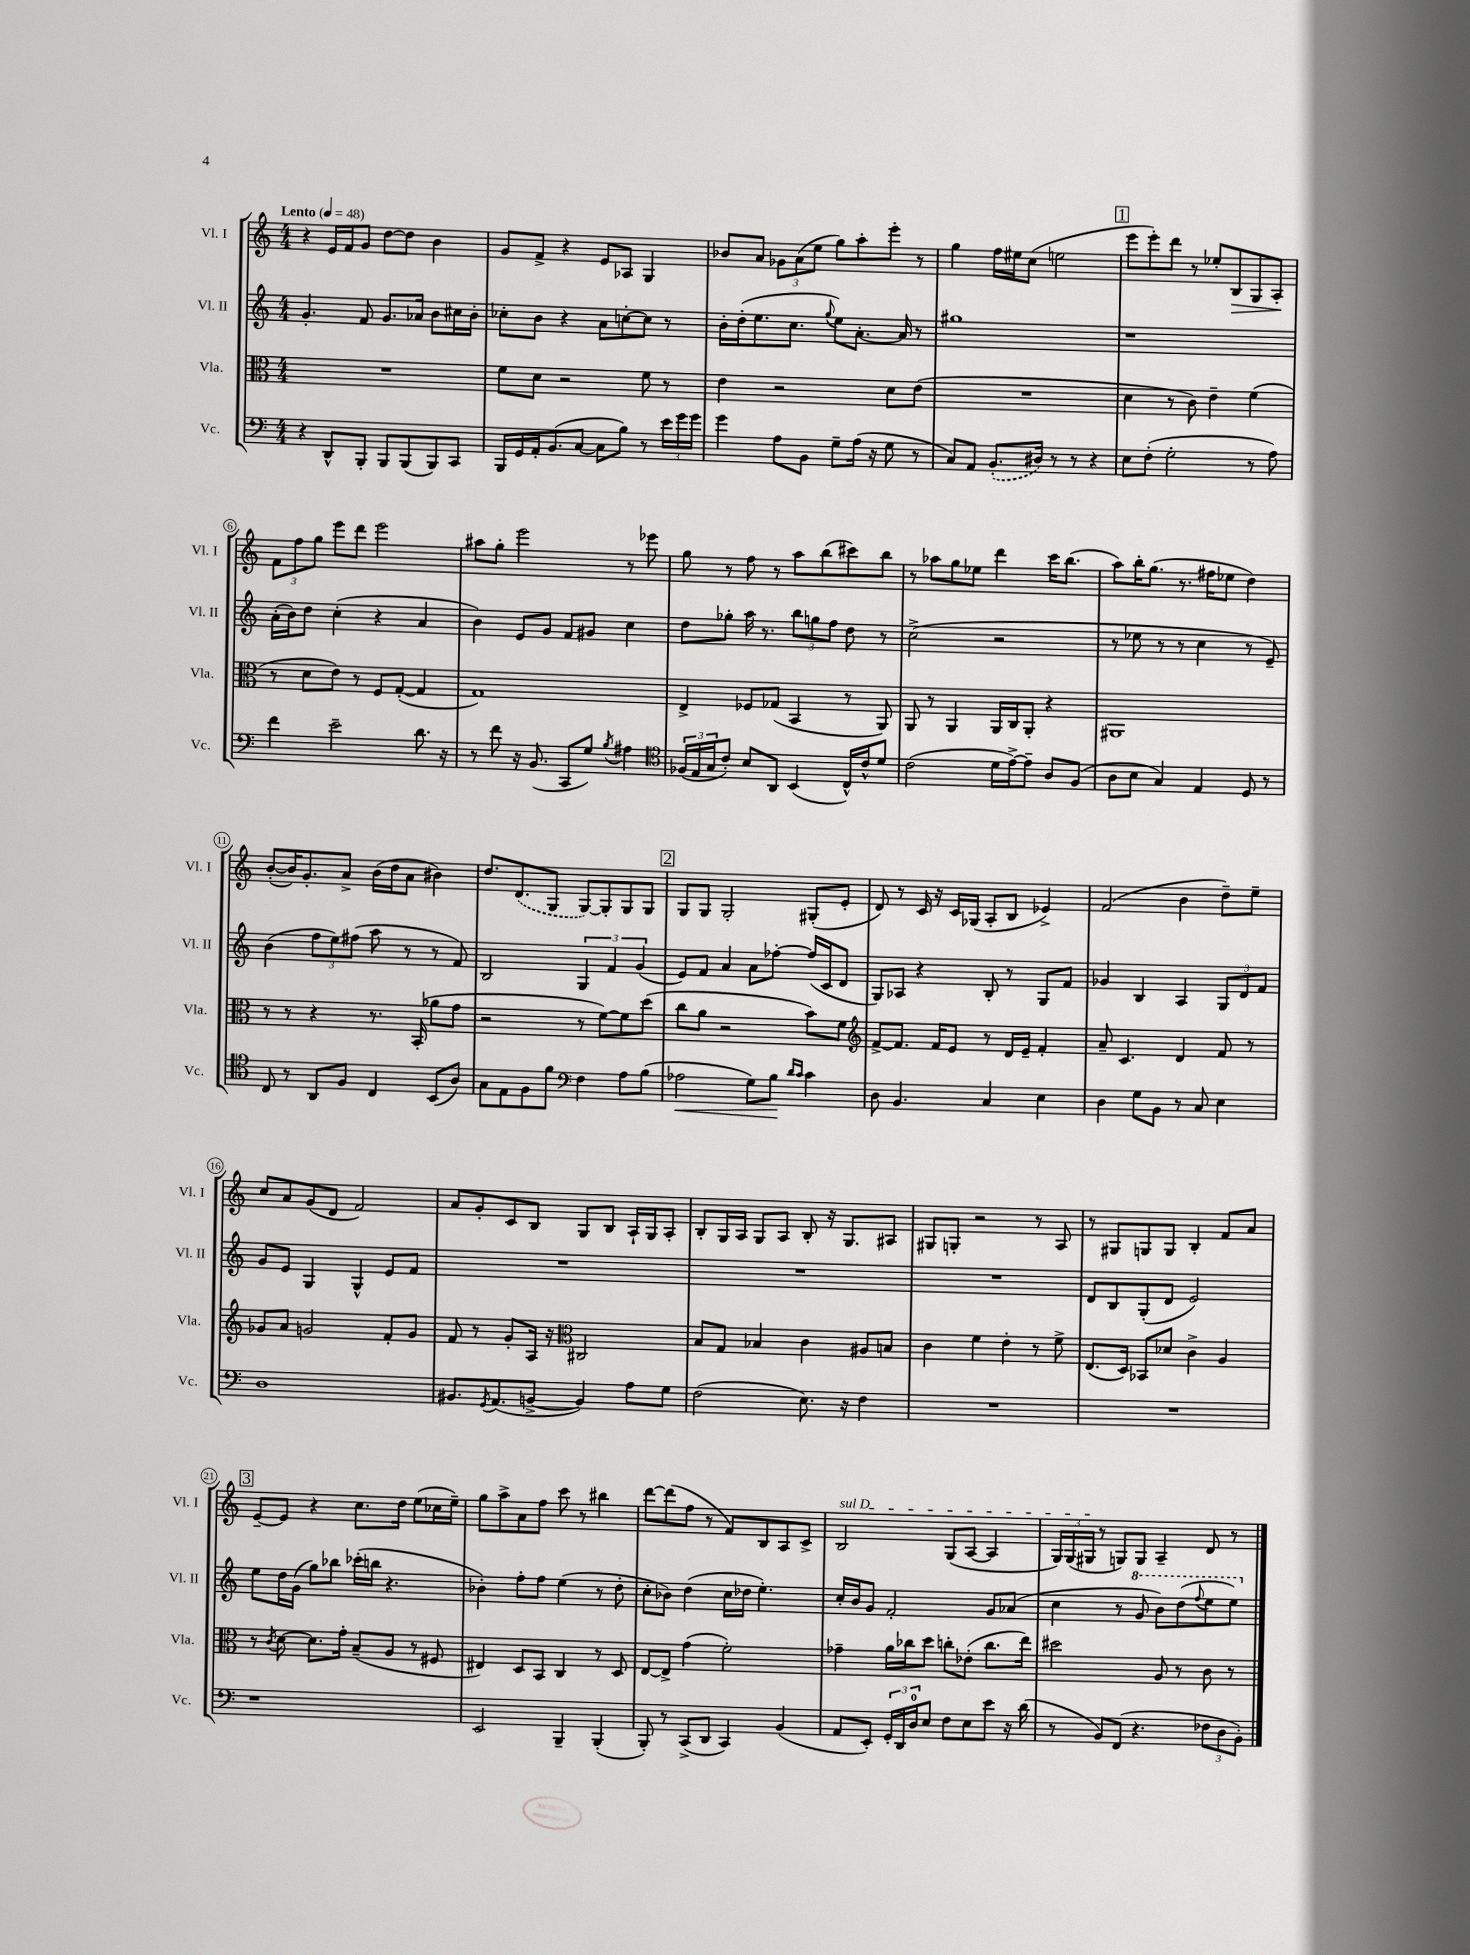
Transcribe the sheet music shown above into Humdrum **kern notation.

**kern	**kern	**kern	**kern
*staff4	*staff3	*staff2	*staff1
*clefF4	*clefC3	*clefG2	*clefG2
*k[]	*k[]	*k[]	*k[]
*M4/4	*M4/4	*M4/4	*M4/4
*MM48	*MM48	*MM48	*MM48
4r	1r	4.g'	4r
8DD^^	.	.	16e
.	.	.	16f
8BBB'	.	8f	8g
8BBB	.	8.g	[8dd
(8BBB	.	.	8dd]
.	.	16a-	.
8BBB)	.	8b	4b
8CC	.	16cc#	.
.	.	16b'	.
=	=	=	=
16BBB	8f	8cc-'	8g
16GG	.	.	.
16AA'	8d	8b	8f^
(8.BB	.	.	.
.	2r	4r	4r
[8C	.	.	.
8C]	.	8a	8e
8B)	.	[8cc'	8A-
8r	8f	8cc]	4G
24e	8r	8r	.
24g	.	.	.
24g	.	.	.
=	=	=	=
4g	4e	16b'	8b-
.	.	(16dd'	.
.	.	8.ee	8a
8A	2r	.	12g-
.	.	8.cc	.
.	.	.	(12a
8BB	.	.	.
.	.	.	12ee
.	.	8qqgg	.
8G~	.	8ee)	8gg)
(16A	.	[8.a'	8aa'
16r	.	.	.
8G	8d	.	8eee'
.	.	16a]	.
8r	(8e	8r	8r
=	=	=	=
8C)	1r	1gg#	4gg
8AA	.	.	.
(8.BB'	.	.	16ff
.	.	.	16ee#
.	.	.	(8cc
16D#)	.	.	.
8r	.	.	2ee
8r	.	.	.
4r	.	.	.
=	=	=	=
8E	4d	1r	8eee
(8F'	.	.	8eee')
2G'	8r	.	8ddd
.	8c)	.	8r
.	4e~	.	8ee-'
.	.	.	8B
8r	(4f	.	8G
8A)	.	.	8A'
=	=	=	=
4f	8r	(16a'	12f
.	.	16b)	.
.	.	.	12ff
.	8d	8dd	.
.	.	.	12gg
2e~	8e)	(4cc'	8eee
.	8r	.	8ddd
.	8F	4r	2eee
.	([8G'	.	.
8.d	4G]	4a	.
16r	.	.	.
=	=	=	=
8r	1G)	4b)	8aa#
8f	.	.	8gg'
16r	.	8e	2eee
(8.BB	.	.	.
.	.	8g	.
8CC	.	8f	.
8G)	.	8g#	.
8qB	.	.	.
4A#	.	4cc	8r
.	.	.	8eee-
=	=	=	=
*clefC4	*	*	*
(24F-	4E^	8dd	8gg
24E	.	.	.
24G	.	.	.
8c')	.	8gg-'	8r
8B	8F-	16aa	8ff
.	.	8.r	.
8AA	(8G-	.	8r
(4BB	4BB	12bb	8aa
.	.	12gg	.
.	.	.	(8bb
.	.	12ff	.
16C^^)	8r	8dd	8ccc#)
16c^^	.	.	.
8d	8AA)	8r	8bb
=	=	=	=
(2c	8AA	(2cc^	8r
.	8r	.	8aa-
.	4AA	.	8gg
.	.	.	8ee-
16d	16AA	2r	4ddd
[16e^)	16C	.	.
8e~]	8AA'	.	.
8A	4r	.	16ccc
.	.	.	(8.bb
(8F	.	.	.
=	=	=	=
8A	1AA#	8r	8aa)
8B	.	8ee-	16bb'
.	.	.	(8.gg
4G)	.	8r	.
.	.	8r	8.r
4E	.	4cc	.
.	.	.	16ff#
.	.	.	8ee-
8D	.	8r	4dd)
8r	.	8e~)	.
=	=	=	=
8C	8r	(4b	([8b'
8r	8r	.	16b])
.	.	.	8.g'
8AA	4r	12ff	.
.	.	12ee)	.
8F	.	.	8a^
.	.	(12ff#	.
4C	8.r	8aa	(16b
.	.	.	16dd
.	.	8r	8a
.	(16BB'	.	.
(8BB	8a-	8r	4b#)
8A)	8g	8f)	.
=	=	=	=
8G	2r	2B	8.dd
8E	.	.	.
.	.	.	(8.d
8F	.	.	.
8f	.	.	8G
*clefF4	*	*	*
4F	8r	6G	[8G)
.	[8f)	.	8G']
.	.	6f	.
8A	8f]	.	8G
.	.	(6g	.
(8B	(8dd	.	8G
=	=	=	=
2A-	8cc	8e)	8G
.	8a	8f	8G
.	2r	4a	2G'
8G)	.	8a	.
8B	.	[8ff-'	.
16qqd	.	.	.
16qqc	.	.	.
4c	8b)	(16ff-]	(8G#'
.	.	16c	.
.	8f	8d	8e'
=	=	=	=
*	*clefG2	*	*
8D	[8f^	8G)	8d)
4.BB	8.f]	8A-	8r
.	.	4r	16c
.	16f	.	16r
.	8e	.	16c
.	.	.	(16G-
4C	8r	8B'	8A'
.	16d	8r	8B
.	16e~	.	.
4E	4f'	8G	4e-^)
.	.	8f	.
=	=	=	=
4D	8a~	4g-	(2f
.	4.c	.	.
8G	.	4B	.
8BB	.	.	.
8r	4d	4A	4b
8C	.	.	.
4E	8f	12G	8dd~)
.	.	12d	.
.	8r	.	8ee~
.	.	12f	.
=	=	=	=
1D	8g-	8g	8cc
.	8a	8e	8a
.	2g	4G	(8g
.	.	.	8d
.	.	4G^^	2f)
.	8f'	8e	.
.	8g	8f	.
=	=	=	=
8.BB#	8f	1r	8a
.	8r	.	8g'
8qGG	.	.	.
(8.AA	.	.	.
.	8g'	.	8c
[8BB^	16A	.	8B
.	16r	.	.
*	*clefC3	*	*
4BB])	2C#	.	8G
.	.	.	8B
8A	.	.	16A`
.	.	.	16G
8G	.	.	8A'
=	=	=	=
(2F	8B	1r	8B'
.	8G	.	16G
.	.	.	16A
.	4B-	.	8G
.	.	.	8A
8.E)	4c	.	8B'
.	.	.	16r
16r	.	.	8.G
4F	8A#	.	.
.	8B	.	8A#
=	=	=	=
1r	4c	1r	8G#
.	.	.	8G'
.	4f	.	2r
.	4e'	.	.
.	8r	.	8r
.	8f^	.	8A
=	=	=	=
1r	(8.E	8d	8r
.	.	8B	8G#
.	16D)	.	.
.	8BB-	(8G'	8G
.	8d-	8d	8G
.	4c^	2e)	4B'
.	4A	.	8f
.	.	.	8a
=	=	=	=
1r	8r	8ee	[8e~
.	8qc	.	.
.	[8d	16dd	8e]
.	.	(16g	.
.	8.d]	8gg)	4r
.	.	8bb-	.
.	16g'	.	.
.	(8B~	(16ccc-'	8.cc
.	.	16bb	.
.	8A	4.r	.
.	.	.	16dd
.	8r	.	(8ee
.	8F#	.	16cc-
.	.	.	16ee~)
=	=	=	=
2EE	4E#)	4b-')	8gg
.	.	.	8aa^
.	8D	8ff'	8a
.	8BB	8ff	8ff
4BBB~	4C	(4ee	8ccc
.	.	.	8r
(4BBB'	8r	8r	4bb#
.	8D	8dd'	.
=	=	=	=
8BBB')	[8E	8cc'	[8ddd
8r	8E^]	8b-)	(8ddd]
(8CC^	(4g	(4dd	8ff
8DD	.	.	8r
4CC)	2f')	16cc	8f)
.	.	16dd-	.
.	.	4.ee')	8B
(4BB	.	.	8A
.	.	.	8c^
=	=	=	=
8AA	4g-~	16cc'	2B
.	.	16b	.
8EE')	.	8g	.
24GG'	16a	2f'	.
24DD	.	.	.
.	16cc-	.	.
24D	.	.	.
8E	8dd	.	.
8F	8cc'	.	(8G
8E	(8e-'	.	[8A
8e	8.cc	8g	4A]
16r	.	(8a-	.
(16d	16ee)	.	.
=	=	=	=
8r	2dd#	4cc	24G)
.	.	.	(24G
.	.	.	24G#
8BB)	.	.	8r
(8FF	.	8r	8G)
4.r	.	8gg	8G
.	8A	8bb)	4A~
.	8r	(8ddd	.
.	.	8qqfff	.
12F-	8c	8eee	8d
12D	.	.	.
.	8r	8eee)	8r
12BB')	.	.	.
==	==	==	==
*-	*-	*-	*-
